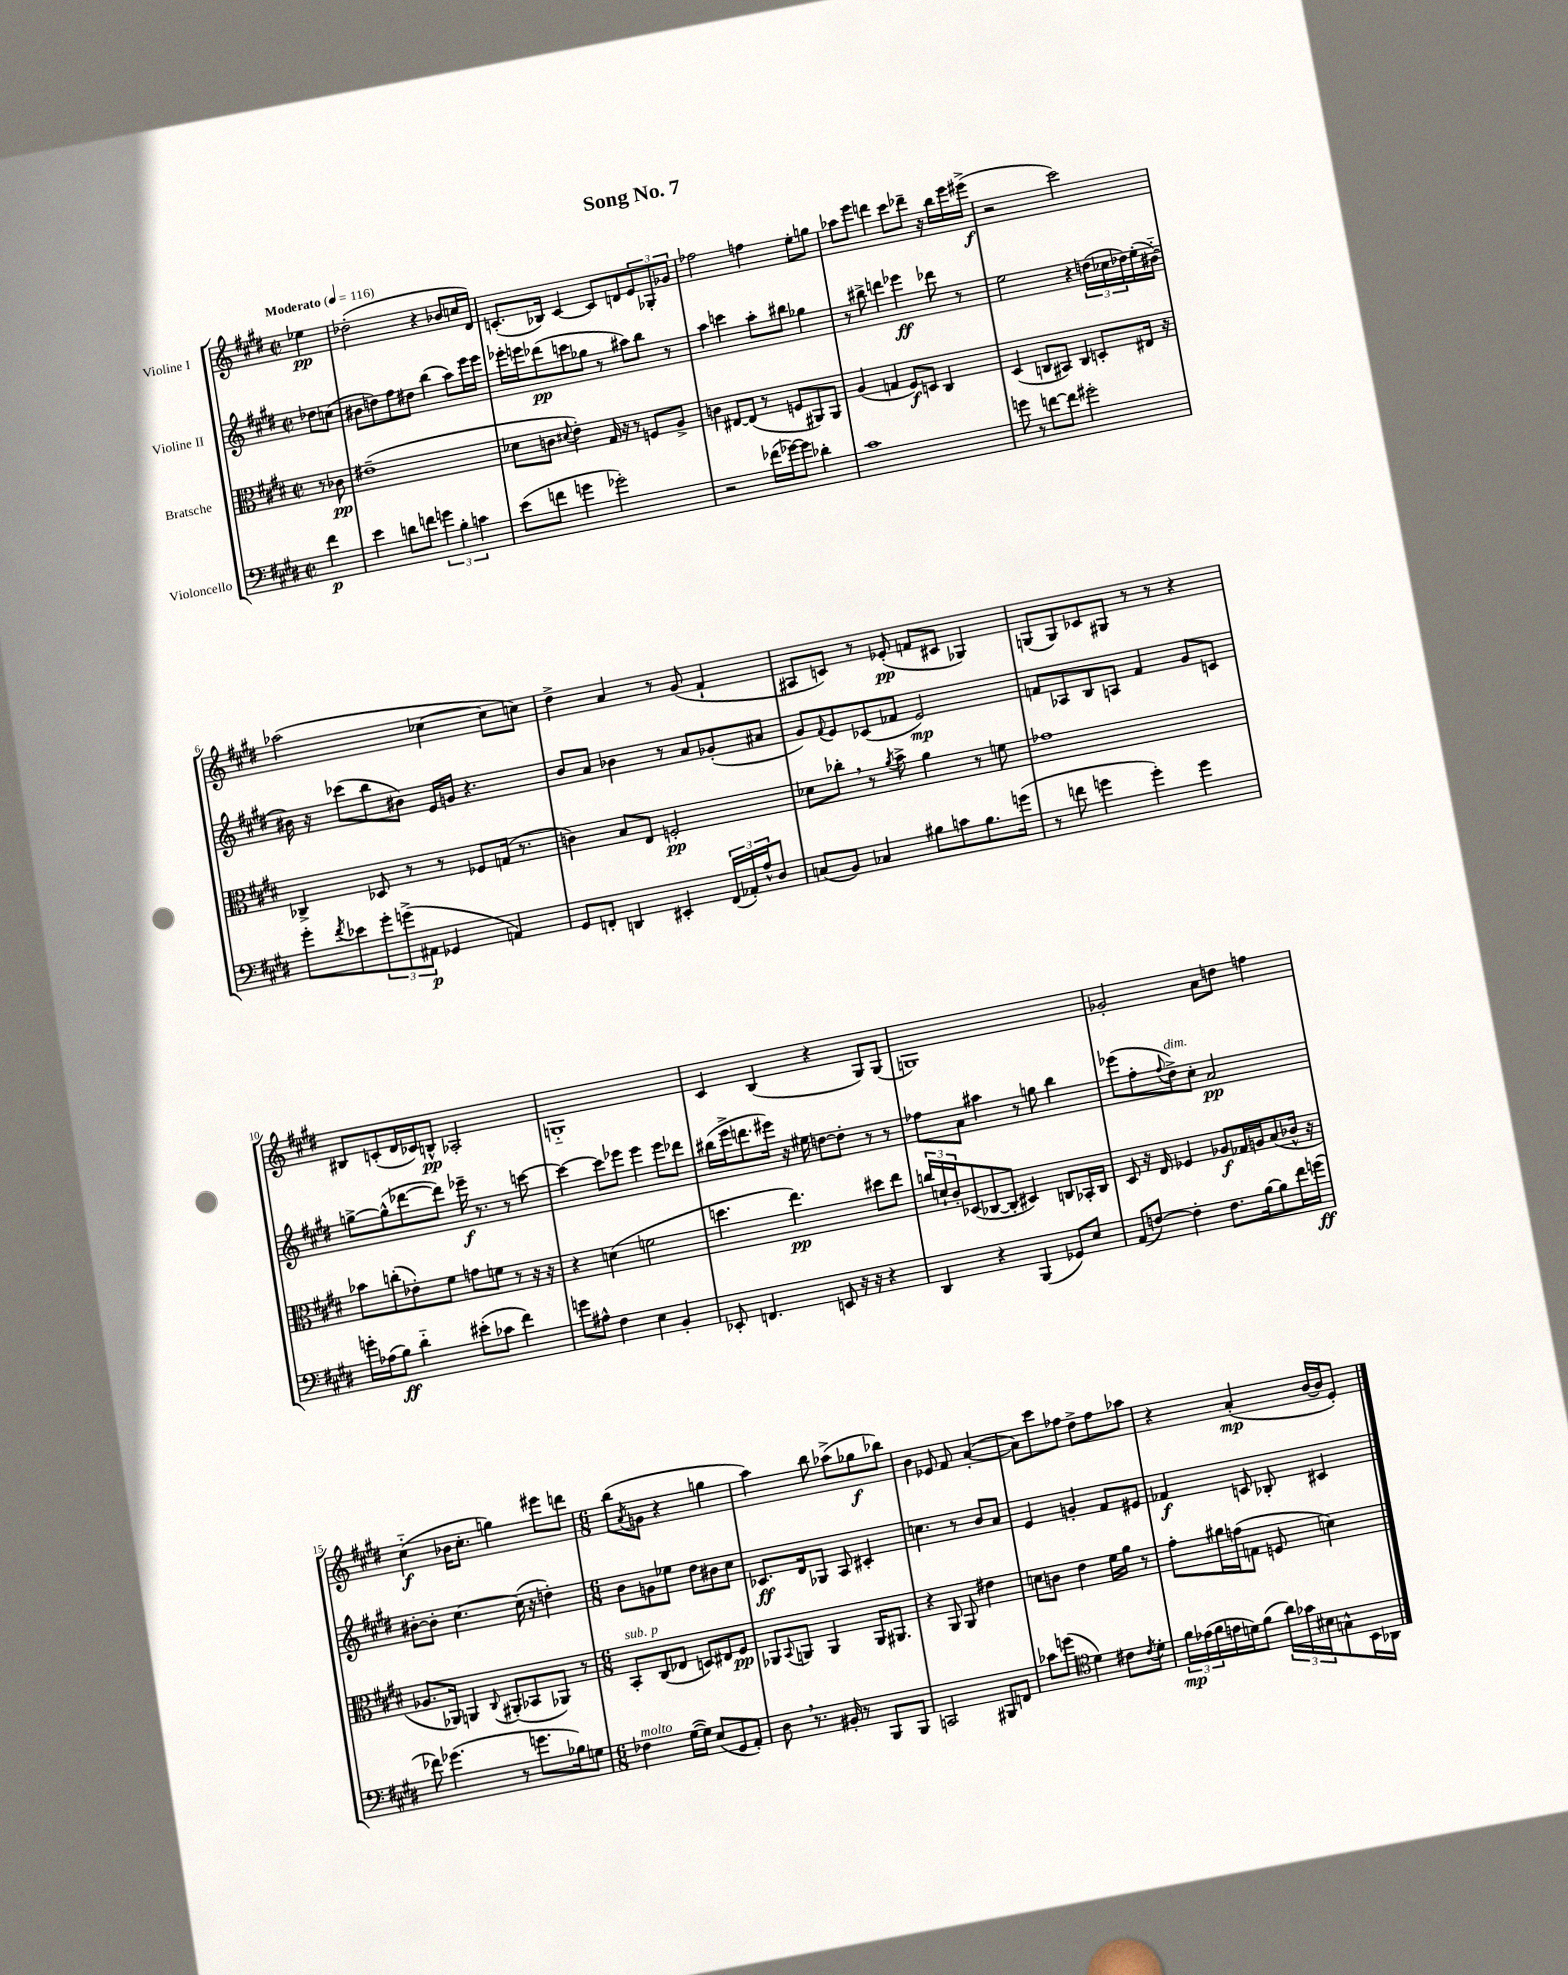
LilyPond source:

\header { title = "Song No. 7" }
<<
\new StaffGroup <<
\new Staff = "s0" \with { instrumentName = "Violine I" } {
    \clef treble \key e \major \defaultTimeSignature \time 2/2 \partial 4 \tempo "Moderato" 4 = 116
    ees''4\pp |
    des''2-.( r4 bes'8 c''16 dis'16) |
    c'8.-.( bes16) c'4~ c'8 d'8 \tuplet 3/2 { e'8 ges8-. ges'8 } |
    fes''2 f''4 e''8-. g''8 |
    aes''8 e'''8 d'''4 cis'''8 des'''8-- r16 b''16 e'''16 eis'''16->\f( |
    r2 cis'''2) |
    aes''2( ces''4~ ces''8 c''8) |
    dis''4-> a'4 r8 gis'8( fis'4-! |
    ais8 c'8) r8 ees'8-.\pp( f'8 cis'8 ges4) |
    g8( g8) ces'8 gis8 r8 r8 r4 |
    bis8 c'8-.( dis'16 ces'16) b8-^\pp aes2-. |
    g1-_ |
    cis'4 b4( r4 gis8) gis8( |
    g1) |
    ges'2-. a'8 d''8 f''4 |
    cis''4-_\f( bes'16 cis''8.-. g''4) eis'''8 d'''8 |
    \numericTimeSignature \time 6/8 b''8( \acciaccatura { a'8 } g'8 r4 g''4 |
    a''4) b''8 aes''8->( ges''8\f bes''8) |
    b'4 ees'8 fis'8 a'4~-.( |
    a'8) cis'''8 fes''8 dis''8-> fes''8 aes''8 |
    r4 a'4-.\mp( b'16~ b'16 e'8-.) \bar "|." |
}
\new Staff = "s1" \with { instrumentName = "Violine II" } {
    \clef treble \key e \major \defaultTimeSignature \time 2/2 \partial 4
    des''8 c''8( |
    bis'8 d''8) fis''8 dis''8 b''4( a''8) e'''16 e'''16 |
    ees'''16-. e'''16 des'''8\pp( c'''8 ges''8 r8 ais''8) b''8 r8 |
    a''4 c'''4 a''8-. bis''8 ges''4 |
    r8 bis''8-> d'''4 ees'''4\ff des'''8 r8 |
    e''2 r4 \tuplet 3/2 { d''16( ces''16 des''16) } e''16-.( bis'16~-_) |
    bis'16 r16 ces'''8( b''8 bis'8) e'16 g'16 r4. |
    b'8 a'8 bes'4 r8 a'8 ges'8-.( ais'8 |
    gis'8) \appoggiatura { fis'8 } e'8 ces'8( fes'8 e'2\mp) |
    f'8 aes8 b8 a8 f'4 gis'8 c'8 |
    g''8~-> g''8-^( des'''8~ des'''8) ees'''16--\f r8. r8 c'''8~ |
    c'''4~ c'''8 ees'''8 ees'''4 ees'''8 des'''8 |
    bis''16( e'''16-> d'''8. eis'''16) r16 eis''16 d''8~ d''8-. r8 r8 |
    fes''8 a'8 ais''4 r8 g''8 b''4 |
    ees'''8( fis''8-. \appoggiatura { fis''8 } dis''8->^\markup { \italic "dim." }) cis''8-. a'2\pp |
    bis'8~-. bis'8-. cis''4.~ cis''16( r16 d''4-.) |
    \numericTimeSignature \time 6/8 b'8 g'8 ees''8 dis''8 bis'8 cis''8 |
    ces'8.\ff dis'16 ges8 a8 cis'4-. |
    c''4. r8 b'8 a'8 |
    e'4 g'4-. fis'8 eis'8 |
    fes'4\f c'8 bes8-. cis'4 \bar "|." |
}
\new Staff = "s2" \with { instrumentName = "Bratsche" } {
    \clef alto \key e \major \defaultTimeSignature \time 2/2 \partial 4
    r8 ces'8\pp |
    eis'1--( |
    des'8 c'8 \appoggiatura { dis'8 } e'4-.) gis16 r16 r8 f8 a8-> |
    c'4 eis8~ eis8( r8 f8 ais,8) ais,8 |
    a4( g4 fis8\f) d8 cis4 |
    dis4( c8 bis,8) c4 d8-. eis16 r16 |
    ces4-> des8 r8 r8 fes8 g16( r8. |
    c'4) b8 e8 f2-.\pp |
    des'8 ces''8-. \breathe r8 \acciaccatura { a'8 } b'8-> a'4 r8 f'8 |
    ges'1 |
    bes'8 c''8-.( ees'8-.) fis'8 g'8 f'8 r8 r16 r16 |
    r4 d'4( f'2 |
    d''4. e''4.\pp) dis''8 e''8 |
    \tuplet 3/2 { c''16 d'16-! cis'16-. } des8( ces8~ ces8-. dis4) c8 bes,16-. c16 |
    dis8 r16 e16 fes4 aes8\f ges16 a16 b8( ces'16-^ r16 |
    aes8. aes,16) a,4 \appoggiatura { cis8 } ais,8-.( bes,8 aes,8) r8 |
    \numericTimeSignature \time 6/8 b,8-.^\markup { \italic "sub. p" } cis8( ees8 d8) eis8 fis8\pp |
    aes,8 \appoggiatura { b,8 } a,8 a,4 a,16 ais,8. |
    r4 a,8 a,8 eis'4 |
    d'8 c'8 e'4 fis'16 a'16 r8 |
    gis'8-. ais'16 g'16( g8 f8 d'4) \bar "|." |
}
\new Staff = "s3" \with { instrumentName = "Violoncello" } {
    \clef bass \key e \major \defaultTimeSignature \time 2/2 \partial 4
    fis'4\p |
    e'4 d'8 f'8 \tuplet 3/2 { g'4 b4-. c'4 } |
    e'8( f'8 g'4 ges'2-.) |
    r2 fes'16( ges'16~) ges'8 des'4-. |
    cis'1 |
    g'8 r8 f'8~ f'8 gis'2-. |
    gis'8-. \acciaccatura { fis'8 } ees'8 \tuplet 3/2 { gis'8-. g'8->( ais,8\p } ges,4 a,4) |
    gis,8 f,8-. d,4 eis,4-. \tuplet 3/2 { f,16( aes,16-.) a16-^ } dis8 |
    c8( b,8) ces4 bis8 c'8 bis8. g'16( |
    r8 f'8 g'4 g'4-.) g'4 |
    g'16-. aes16( b8\ff) dis'4-_ eis'8-.( ces'8 fis'4) |
    g'8 ais8-^ fis4 e4 b,4-. |
    ees,8-. f,4. e,8 r16 r16 r4 |
    dis,4 r4 b,,4( ges,8) e8 |
    a,8( f8~) f4-. f8. b16~ b8 fis'16 g'16\ff( |
    fes'8) ges'4.( r8 g'8. bes16) g8 |
    \numericTimeSignature \time 6/8 fes4^\markup { \italic "molto" } gis16~( gis16) e8( gis,8 a,8-.) |
    dis8 \breathe r8. bis,16-. r8 b,,8 b,,8 |
    c,2 bis,,8 f,8 |
    ces'8 g'8( \clef tenor dis'4) cis'8 \acciaccatura { cis'8 } dis'8-. |
    \tuplet 3/2 { fis'16\mp ees'16( fis'16 } e'16 d'16) fis'8( \tuplet 3/2 { a'16) ges'16 bis16 } g8-^ b,16 aes,16 \bar "|." |
}
>>
>>
